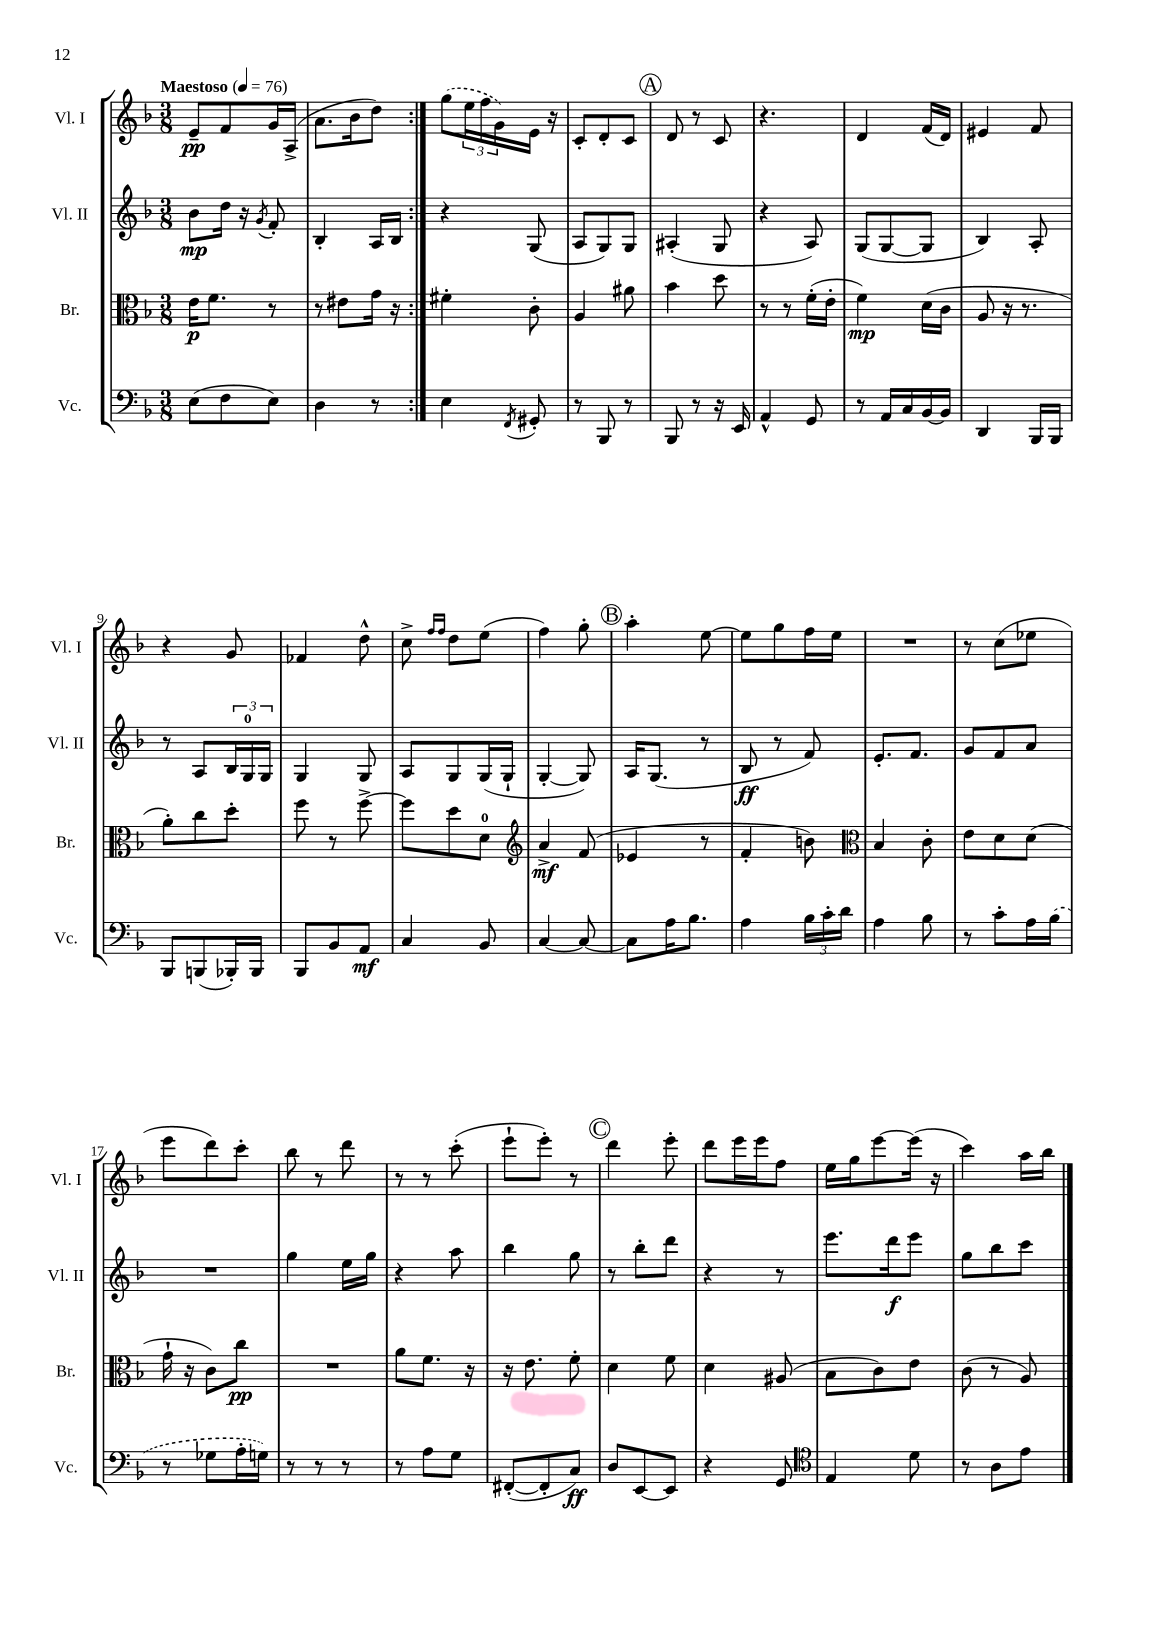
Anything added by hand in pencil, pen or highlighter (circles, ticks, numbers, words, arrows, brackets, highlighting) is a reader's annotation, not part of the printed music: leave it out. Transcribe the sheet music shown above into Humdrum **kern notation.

**kern	**kern	**kern	**kern
*staff4	*staff3	*staff2	*staff1
*clefF4	*clefC3	*clefG2	*clefG2
*k[b-]	*k[b-]	*k[b-]	*k[b-]
*M3/8	*M3/8	*M3/8	*M3/8
*MM76	*MM76	*MM76	*MM76
(8E	16e	8b-	8e~
.	8.f	.	.
8F	.	16dd	8f
.	.	16r	.
.	.	8qg	.
8E)	8r	8f'	16g
.	.	.	(16A^
=	=	=	=
4D	8r	4B-'	8.a
.	8e#	.	.
.	.	.	16b-
8r	16g	16A	8dd)
.	16r	16B-	.
=:|!	=:|!	=:|!	=:|!
4E	4f#'	4r	(8gg
.	.	.	24ee
.	.	.	24ff
.	.	.	24g)
8qFF	.	.	.
8GG#'	8c'	(8G	16e
.	.	.	16r
=	=	=	=
8r	4A	8A	8c'
8BBB-	.	8G)	8d'
8r	8a#	8G	8c
=	=	=	=
8BBB-	4b-	(4A#'	8d
8r	.	.	8r
16r	8dd	8G	8c
16EE	.	.	.
=	=	=	=
4AA^^	8r	4r	4.r
.	8r	.	.
8GG	(16f'	8A)	.
.	16e'	.	.
=	=	=	=
8r	4f)	(8G	4d
16AA	.	[8G	.
16C	.	.	.
[16BB-	(16d	8G]	(16f
16BB-]	16c	.	16d)
=	=	=	=
4DD	8A	4B-)	4e#
.	16r	.	.
.	8.r	.	.
16BBB-	.	8A'	8f
16BBB-	.	.	.
=	=	=	=
8BBB-	8a')	8r	4r
(8BBB	8cc	8A	.
16BBB-')	8dd'	24B-	8g
.	.	24G	.
16BBB-	.	.	.
.	.	24G	.
=	=	=	=
8BBB-	8ff	4G	4f-
8BB-	8r	.	.
8AA	[8ff^	8G	8dd^^
=	=	=	=
4C	8ff]	8A	8cc^
.	.	.	16qqff
.	.	.	16qqff
.	8dd	8G	8dd
8BB-	8d	(16G	(8ee
.	.	16G`	.
=	=	=	=
*	*clefG2	*	*
[4C	4a^	[4G'	4ff)
8C_	(8f	8G])	8gg'
=	=	=	=
8C]	4e-	16A	4aa'
.	.	(8.G	.
16A	.	.	.
8.B-	.	.	.
.	8r	8r	[8ee
=	=	=	=
4A	4f'	8B-	8ee]
.	.	8r	8gg
24B-	8b)	8f)	16ff
24c'	.	.	.
.	.	.	16ee
24d	.	.	.
=	=	=	=
*	*clefC3	*	*
4A	4B-	8.e'	4.r
.	.	8.f	.
8B-	8c'	.	.
=	=	=	=
8r	8e	8g	8r
8c'	8d	8f	(8cc
16A	(8d	8a	8ee-
(16B-	.	.	.
=	=	=	=
8r	16g`	4.r	8eee
.	16r	.	.
8G-	8c)	.	8ddd)
16A'	8cc	.	8ccc'
16G)	.	.	.
=	=	=	=
8r	4.r	4gg	8bb-
8r	.	.	8r
8r	.	16ee	8ddd
.	.	16gg	.
=	=	=	=
8r	8a	4r	8r
8A	8.f	.	8r
8G	.	8aa	(8ccc'
.	16r	.	.
=	=	=	=
([8FF#'	16r	4bb-	8eee`
.	8.e	.	.
8FF#']	.	.	8eee')
8C)	8f'	8gg	8r
=	=	=	=
8D	4d	8r	4ddd
[8EE	.	8bb-'	.
8EE]	8f	8ddd	8eee'
=	=	=	=
4r	4d	4r	8ddd
.	.	.	16eee
.	.	.	16eee
8GG	(8A#	8r	8ff
=	=	=	=
*clefC4	*	*	*
4E	8B-	8.eee	16ee
.	.	.	16gg
.	8c)	.	[8eee
.	.	16ddd	.
8d	8e	8eee	(16eee]
.	.	.	16r
=	=	=	=
8r	(8c	8gg	4ccc)
8A	8r	8bb-	.
8e	8A)	8ccc	16aa
.	.	.	16bb-
==	==	==	==
*-	*-	*-	*-
